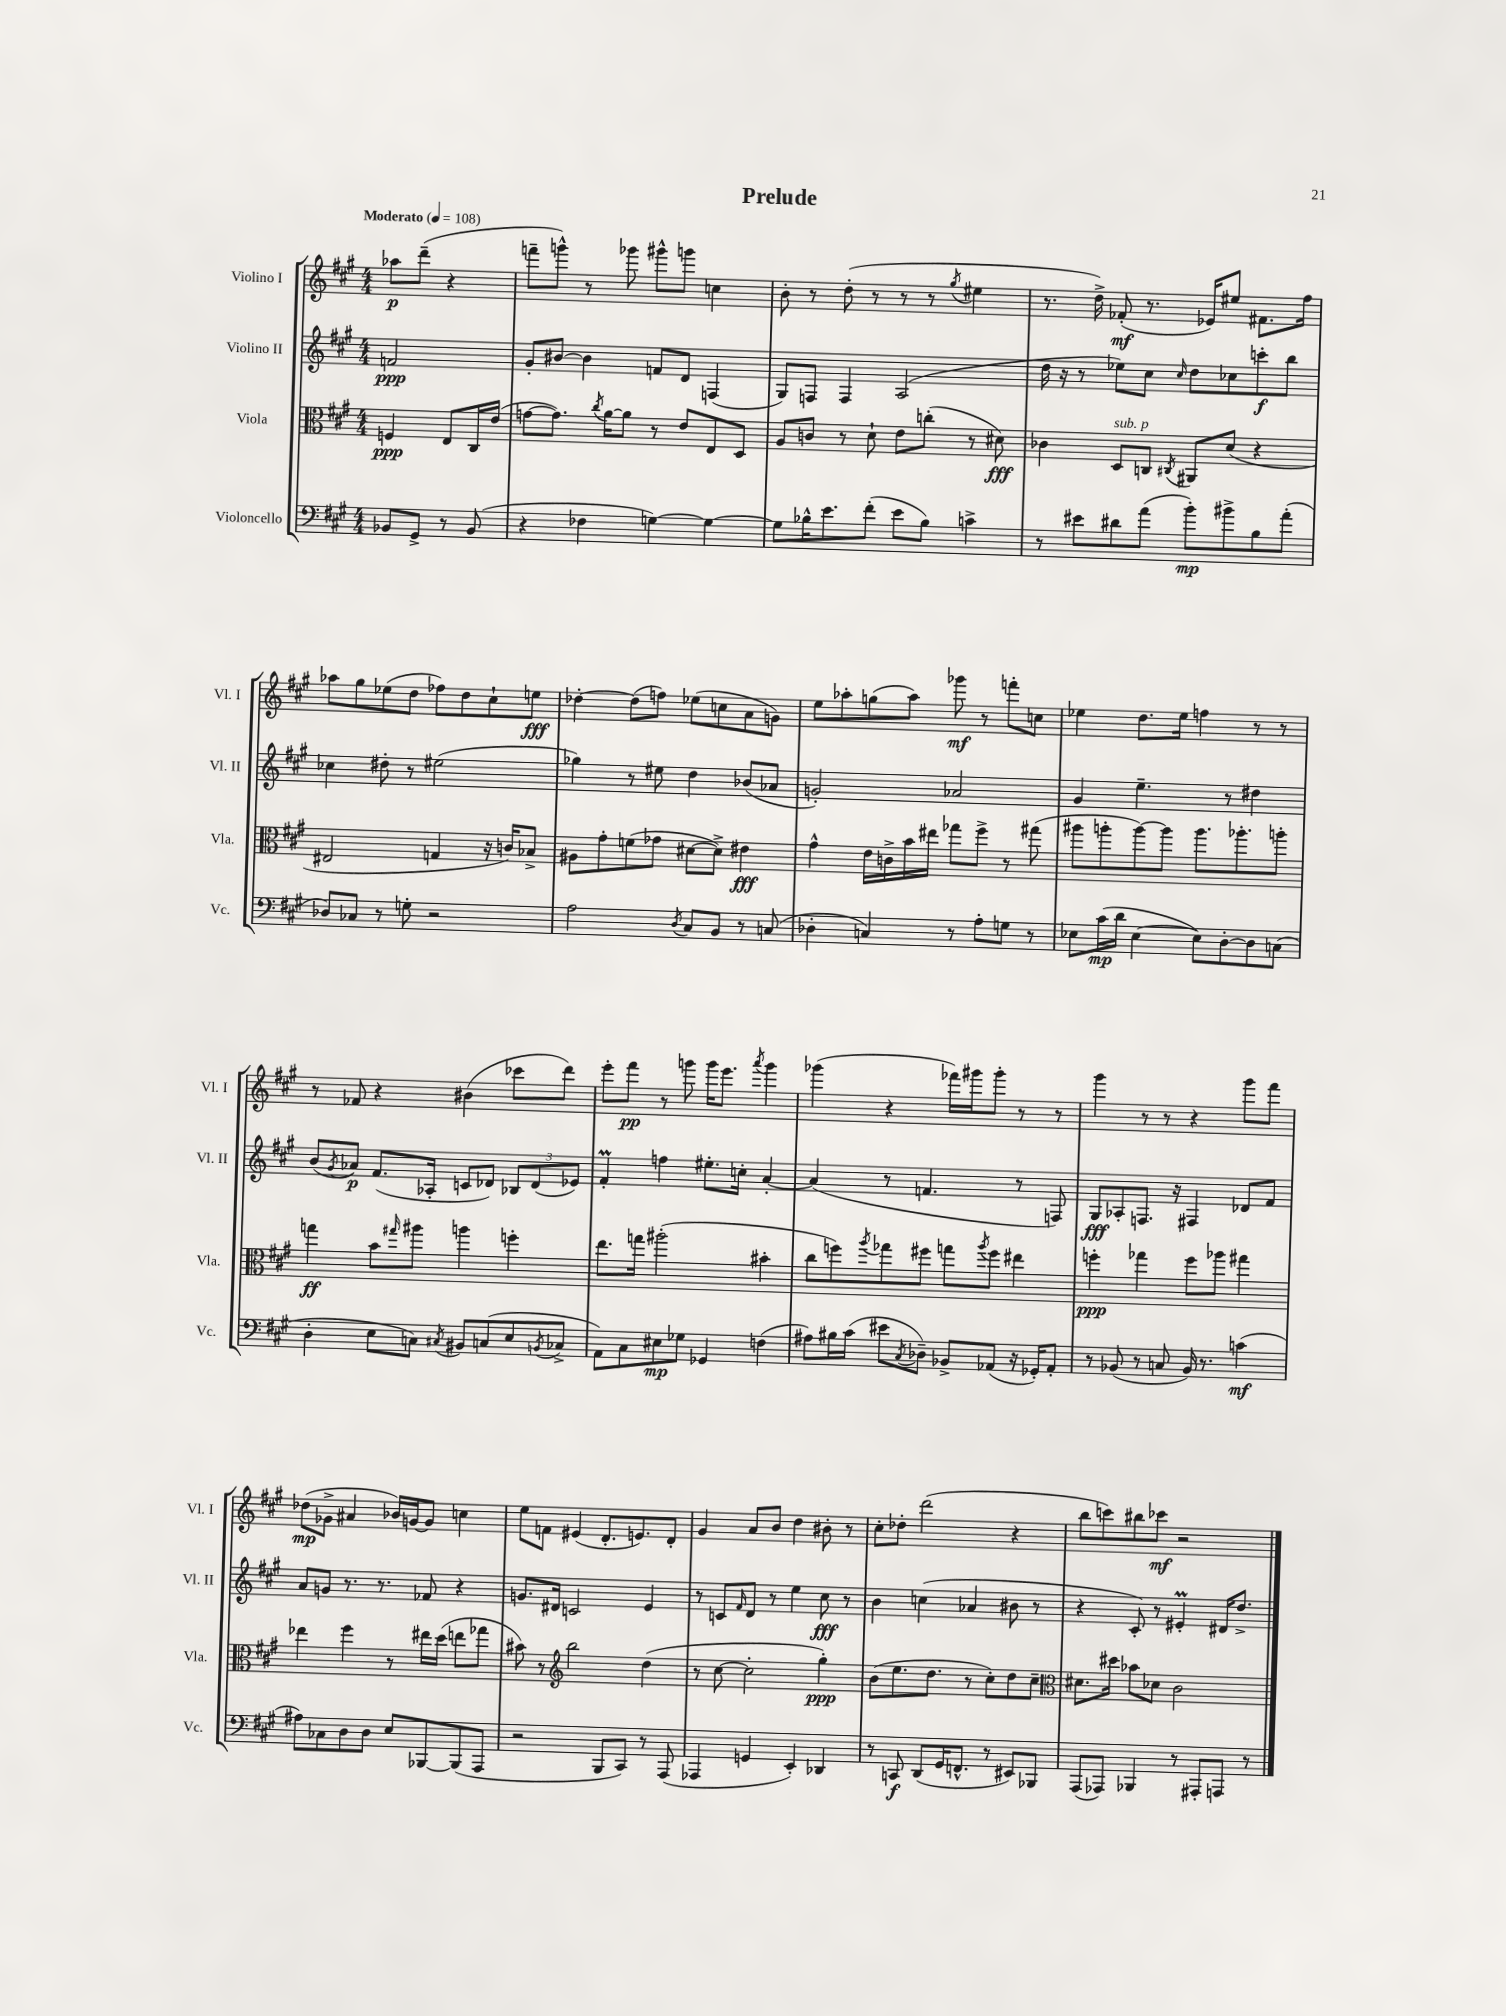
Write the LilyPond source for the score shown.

\header { title = "Prelude" }
<<
\new StaffGroup <<
\new Staff = "s0" \with { instrumentName = "Violino I" shortInstrumentName = "Vl. I" } {
    \clef treble \key a \major \numericTimeSignature \time 4/4 \partial 2 \tempo "Moderato" 4 = 108
    aes''8\p d'''8--( r4 |
    f'''8-- g'''8-^) r8 ges'''8 gis'''8-^ g'''8 c''4 |
    b'8-. r8 d''8-.( r8 r8 r8 \acciaccatura { gis''8 } eis''4 |
    r8. d''16->) fes'8-.\mf( r8. ees'16) eis''8 fis'8. fis''16 |
    aes''8 gis''8 ees''8( d''8 fes''8) d''8 cis''8-! e''8\fff |
    des''4~-. des''8( f''8) ees''8( c''8 a'8 g'8) |
    e''8 aes''8-. g''8( aes''8) ges'''8\mf r8 f'''8-. c''8 |
    ees''4 d''8. ees''16 f''4 r8 r8 |
    r8 fes'8 r4 bis'4( ces'''8 d'''8) |
    e'''8-. fis'''8\pp r8 g'''8 g'''16 e'''8. \acciaccatura { a'''8 } g'''4 |
    ges'''4( r4 fes'''16) gis'''16 gis'''8-. r8 r8 |
    gis'''4 r8 r8 r4 gis'''8 fis'''8 |
    des''8\mp( ges'8-> ais'4 bes'16) g'16~ g'8 c''4 |
    e''8 f'8 eis'4( d'8.-. e'8.) d'8-. |
    gis'4 a'8 b'8 d''4 bis'8-. r8 |
    cis''8-. des''8-. d'''2( r4 |
    b''8 c'''8) bis''8 ces'''8\mf r2 \bar "|." |
}
\new Staff = "s1" \with { instrumentName = "Violino II" shortInstrumentName = "Vl. II" } {
    \clef treble \key a \major \numericTimeSignature \time 4/4 \partial 2
    f'2\ppp |
    gis'8-. bis'8~ bis'4 f'8 d'8 f4( |
    gis8) f8 f4 a2( |
    d''16 r16 r8 ees''8) cis''8 \grace { cis''16 } d''8 ces''8 c'''8-.\f b''8 |
    ces''4 dis''8-. r8 eis''2( |
    ges''4) r8 eis''8 d''4 bes'8( aes'8 |
    g'2-.) aes'2 |
    gis'4 e''4.-- r8 dis''4 |
    b'8( \acciaccatura { gis'8 } aes'8\p) fis'8.( aes16-. c'8 des'8) \tuplet 3/2 { bes8 des'8( ees'8) } |
    fis'4-.\prall f''4 eis''8.-. c''16-. a'4~-. |
    a'4( r8 f'4. r8 f8) |
    gis8\fff aes8-. f8. r16 fis4 des'8 fis'8 |
    a'8 g'8 r8. r8. fes'8 r4 |
    g'8. dis'16 c'2 e'4 |
    r8 c'8 \grace { fis'16 } d'8 r8 e''4 cis''8\fff r8 |
    b'4 c''4( aes'4 bis'8 r8 |
    r4 cis'8-.) r8 eis'4-.\prall dis'16 d''8.-> \bar "|." |
}
\new Staff = "s2" \with { instrumentName = "Viola" shortInstrumentName = "Vla." } {
    \clef alto \key a \major \numericTimeSignature \time 4/4 \partial 2
    f4\ppp e8 cis16 e'16( |
    g'8~ g'8.) \acciaccatura { cis''8 } a'16~ a'8 r8 e'8 e8 d8 |
    a8 c'8 r8 d'8-! e'8 c''8-.( r8 dis'8\fff) |
    ces'4 d8^\markup { \italic "sub. p" } c8 \acciaccatura { cis8 } ais,8 d'8( r4 |
    eis2 g4 r16 c'16) bes8-> |
    ais8 gis'8-. f'8( ges'8 dis'8~ dis'8->) eis'4\fff |
    gis'4-^ e'16 c'16-> b'16 eis''16 ges''8 fis''8-> r8 gis''8( |
    ais''8 a''8-. a''8~) a''8 a''8. aes''8.-. a''8-. |
    g''4\ff b'8 \grace { gis''16 } ais''8 a''4 f''4-. |
    e''8. g''16 ais''2-.( bis'4-. |
    cis''8 f''8) \acciaccatura { a''8 } ges''8 fis''8 g''8 \acciaccatura { a''8 } fis''8 eis''4 |
    f''4-.\ppp ges''4 f''8 aes''8 gis''4 |
    ees''4 fis''4 r8 eis''16 d''16( e''8 ges''8 |
    bis'8) r8 \clef treble b''2 d''4( |
    r8 cis''8~ cis''2-. gis''4-.\ppp) |
    b'8( e''8. d''8. r8 cis''8-.) d''8 cis''8-- |
    \clef alto dis'8. dis''16 bes'8 des'8 cis'2 \bar "|." |
}
\new Staff = "s3" \with { instrumentName = "Violoncello" shortInstrumentName = "Vc." } {
    \clef bass \key a \major \numericTimeSignature \time 4/4 \partial 2
    bes,8 gis,8-> r8 bes,8( |
    r4 fes4 g4~) g4~ |
    g8 bes16-^ e'8. fis'8-.( e'8 bes8) c'4-> |
    r8 eis'8 dis'8 a'8( b'8-.\mp) bis'8-> b8 a'8-.( |
    des8) ces8 r8 g8-. r2 |
    a2 \acciaccatura { d8 } cis8 b,8 r8 c8( |
    des4-. c4) r8 a8-. g8 r8 |
    ees8 cis'16\mp( d'16 ees4~ ees8) d8~-. d8 c8( |
    d4-. e8 c8) \acciaccatura { cis8 } bis,8 c8( e8 \acciaccatura { b,8 } ces8-> |
    a,8) cis8 eis8\mp ges8 ges,4 f4( |
    ais8) bis16 cis'16( eis'8 \acciaccatura { cis8 } des8--) bes,8-> aes,8( r16 ges,16-.) aes,8-. |
    r8 bes,8( r8 c8 bes,16) r8. c'4\mf( |
    ais8) ces8 d8 d8 e8 bes,,8~ bes,,8( a,,8 |
    r2 b,,8 cis,8) r8 a,,8( |
    aes,,4 g,4 e,4-.) des,4 |
    r8 c,8\f d,8( gis,16 f,8.-^ r8 eis,8) bes,,8 |
    a,,8( aes,,8) bes,,4 r8 ais,,8-. a,,8 r8 \bar "|." |
}
>>
>>
\layout { \context { \Score \remove "Bar_number_engraver" } }
